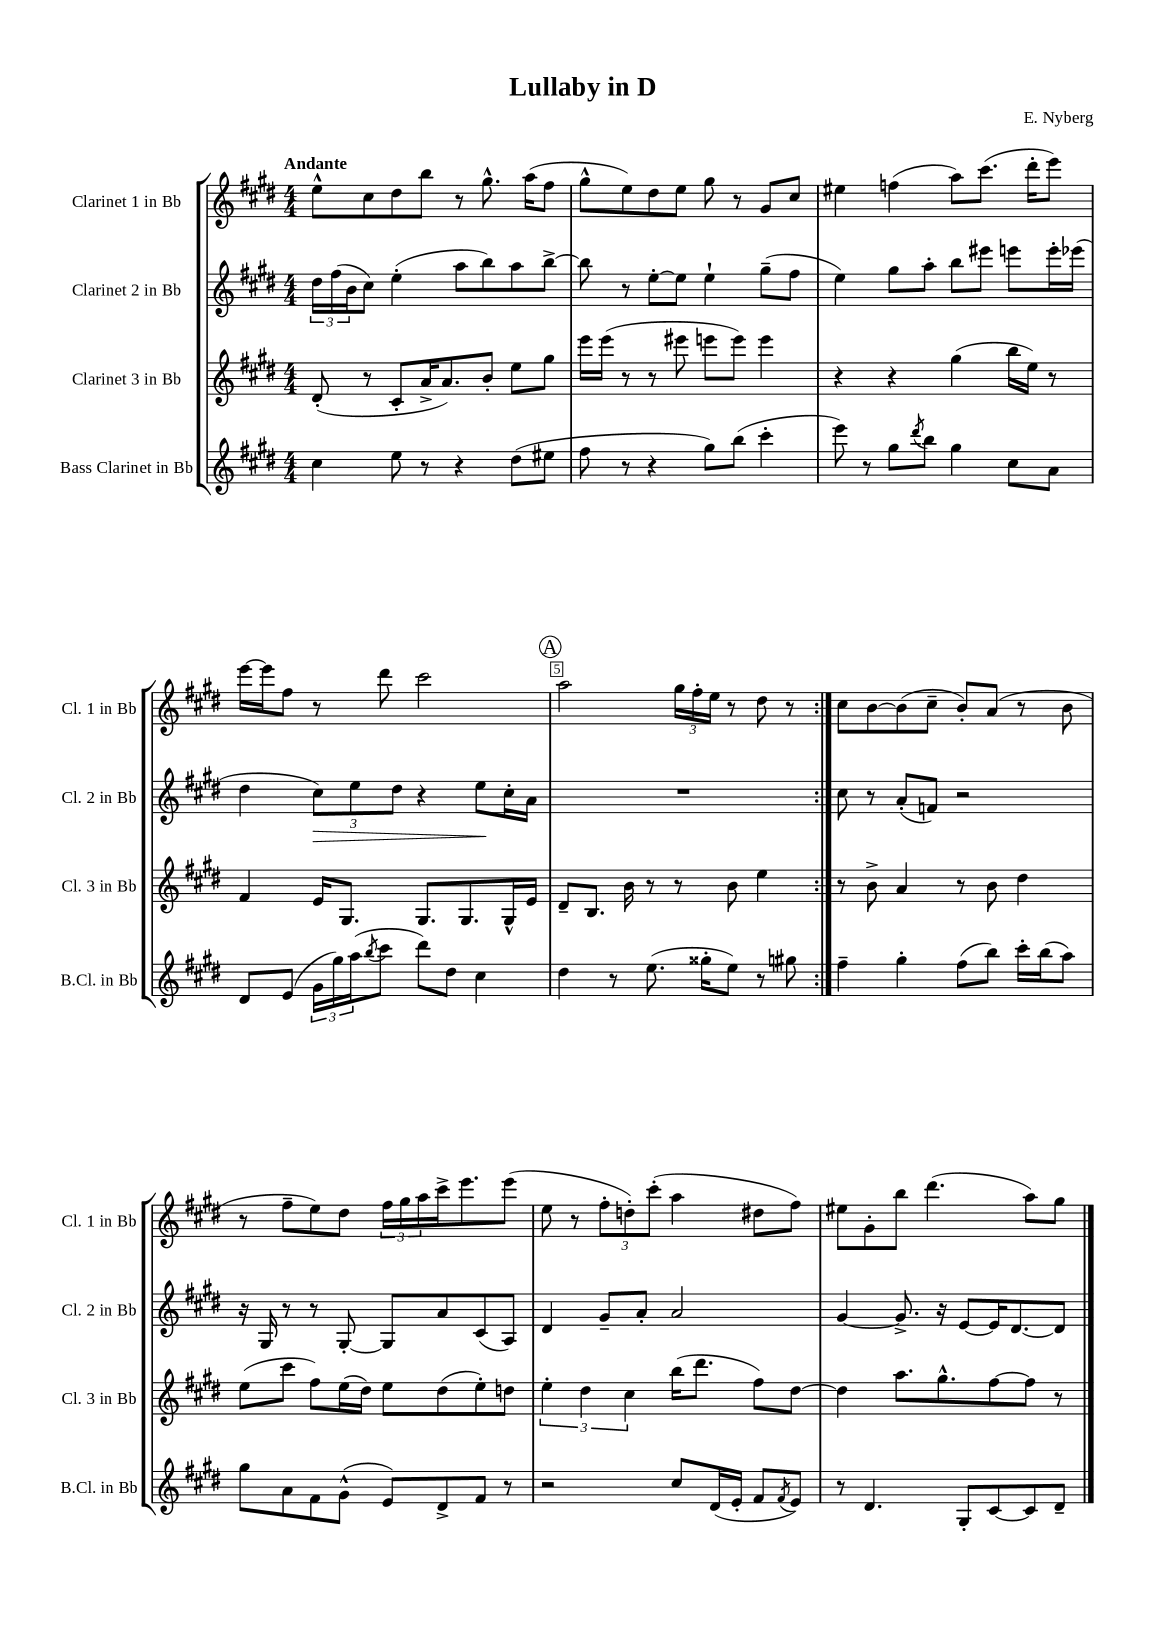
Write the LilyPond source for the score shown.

\header { title = "Lullaby in D" composer = "E. Nyberg" }
<<
\new StaffGroup <<
\new Staff = "s0" \with { instrumentName = "Clarinet 1 in Bb" shortInstrumentName = "Cl. 1 in Bb" } {
    \clef treble \key e \major \numericTimeSignature \time 4/4 \tempo "Andante"
    \repeat volta 2 { e''8-^ cis''8 dis''8 b''8 r8 gis''8.-^ a''16( fis''8 |
    gis''8-^ e''8) dis''8 e''8 gis''8 r8 gis'8 cis''8 |
    eis''4 f''4( a''8) cis'''8.( dis'''16-. e'''8) |
    e'''16~ e'''16 fis''8 r8 dis'''8 cis'''2 |
    \mark \markup { \circle "A" } a''2 \tuplet 3/2 { gis''16 fis''16-. e''16 } r8 dis''8 r8 | }
    cis''8 b'8~ b'8( cis''8-- b'8-.) a'8( r8 b'8 |
    r8 fis''8-- e''8) dis''8 \tuplet 3/2 { fis''16 gis''16 a''16 } cis'''16-> e'''8. e'''8( |
    e''8 r8 \tuplet 3/2 { fis''8-. d''8-.) cis'''8-.( } a''4 dis''8 fis''8) |
    eis''8 gis'8-. b''8 dis'''4.( a''8) gis''8 \bar "|." |
}
\new Staff = "s1" \with { instrumentName = "Clarinet 2 in Bb" shortInstrumentName = "Cl. 2 in Bb" } {
    \clef treble \key e \major \numericTimeSignature \time 4/4
    \repeat volta 2 { \tuplet 3/2 { dis''16 fis''16( b'16 } cis''8) e''4-.( a''8 b''8) a''8 b''8~-> |
    b''8 r8 e''8~-. e''8 e''4-! gis''8--( fis''8 |
    e''4) gis''8 a''8-. b''8 eis'''8 e'''8 e'''16-. ees'''16( |
    dis''4 \tuplet 3/2 { cis''8\>) e''8 dis''8 } r4 e''8\! cis''16-. a'16 |
    \mark \markup { \circle "A" } R1 | }
    cis''8 r8 a'8-.( f'8) r2 |
    r16 gis16 r8 r8 gis8~-. gis8 a'8 cis'8( a8) |
    dis'4 gis'8-- a'8-. a'2 |
    gis'4~ gis'8.-> r16 e'8~ e'16 dis'8.~ dis'8 \bar "|." |
}
\new Staff = "s2" \with { instrumentName = "Clarinet 3 in Bb" shortInstrumentName = "Cl. 3 in Bb" } {
    \clef treble \key e \major \numericTimeSignature \time 4/4
    \repeat volta 2 { dis'8-.( r8 cis'8-. a'16-> a'8.) b'8-. e''8 gis''8 |
    e'''16 e'''16( r8 r8 eis'''8 e'''8 e'''8) e'''4 |
    r4 r4 gis''4( b''16 e''16) r8 |
    fis'4 e'16 gis8. gis8. gis8. gis16-^ e'16 |
    \mark \markup { \circle "A" } dis'8-- b8. b'16 r8 r8 b'8 e''4 | }
    r8 b'8-> a'4 r8 b'8 dis''4 |
    e''8( cis'''8 fis''8) e''16( dis''16) e''8 dis''8( e''8-.) d''8 |
    \tuplet 3/2 { e''4-. dis''4 cis''4 } b''16( dis'''8. fis''8) dis''8~ |
    dis''4 a''8. gis''8.-^ fis''8~ fis''8 r8 \bar "|." |
}
\new Staff = "s3" \with { instrumentName = "Bass Clarinet in Bb" shortInstrumentName = "B.Cl. in Bb" } {
    \clef treble \key e \major \numericTimeSignature \time 4/4
    \repeat volta 2 { cis''4 e''8 r8 r4 dis''8( eis''8 |
    fis''8 r8 r4 gis''8) b''8( cis'''4-. |
    e'''8) r8 gis''8 \acciaccatura { dis'''8 } b''8 gis''4 cis''8 a'8 |
    dis'8 e'8( \tuplet 3/2 { gis'16 gis''16) a''16( } \acciaccatura { b''8 } cis'''8 dis'''8) dis''8 cis''4 |
    \mark \markup { \circle "A" } dis''4 r8 e''8.( gisis''16-. e''8) r8 gis''8 | }
    fis''4-- gis''4-. fis''8( b''8) cis'''16-. b''16( a''8) |
    gis''8 a'8 fis'8 gis'8-^( e'8) dis'8-> fis'8 r8 |
    r2 cis''8 dis'16( e'16-. fis'8 \acciaccatura { fis'8 } e'8) |
    r8 dis'4. gis8-. cis'8~ cis'8 dis'8-- \bar "|." |
}
>>
>>
\layout { \context { \Score \override BarNumber.break-visibility = ##(#f #t #t) barNumberVisibility = #(every-nth-bar-number-visible 5) \override BarNumber.stencil = #(make-stencil-boxer 0.1 0.3 ly:text-interface::print) } }
